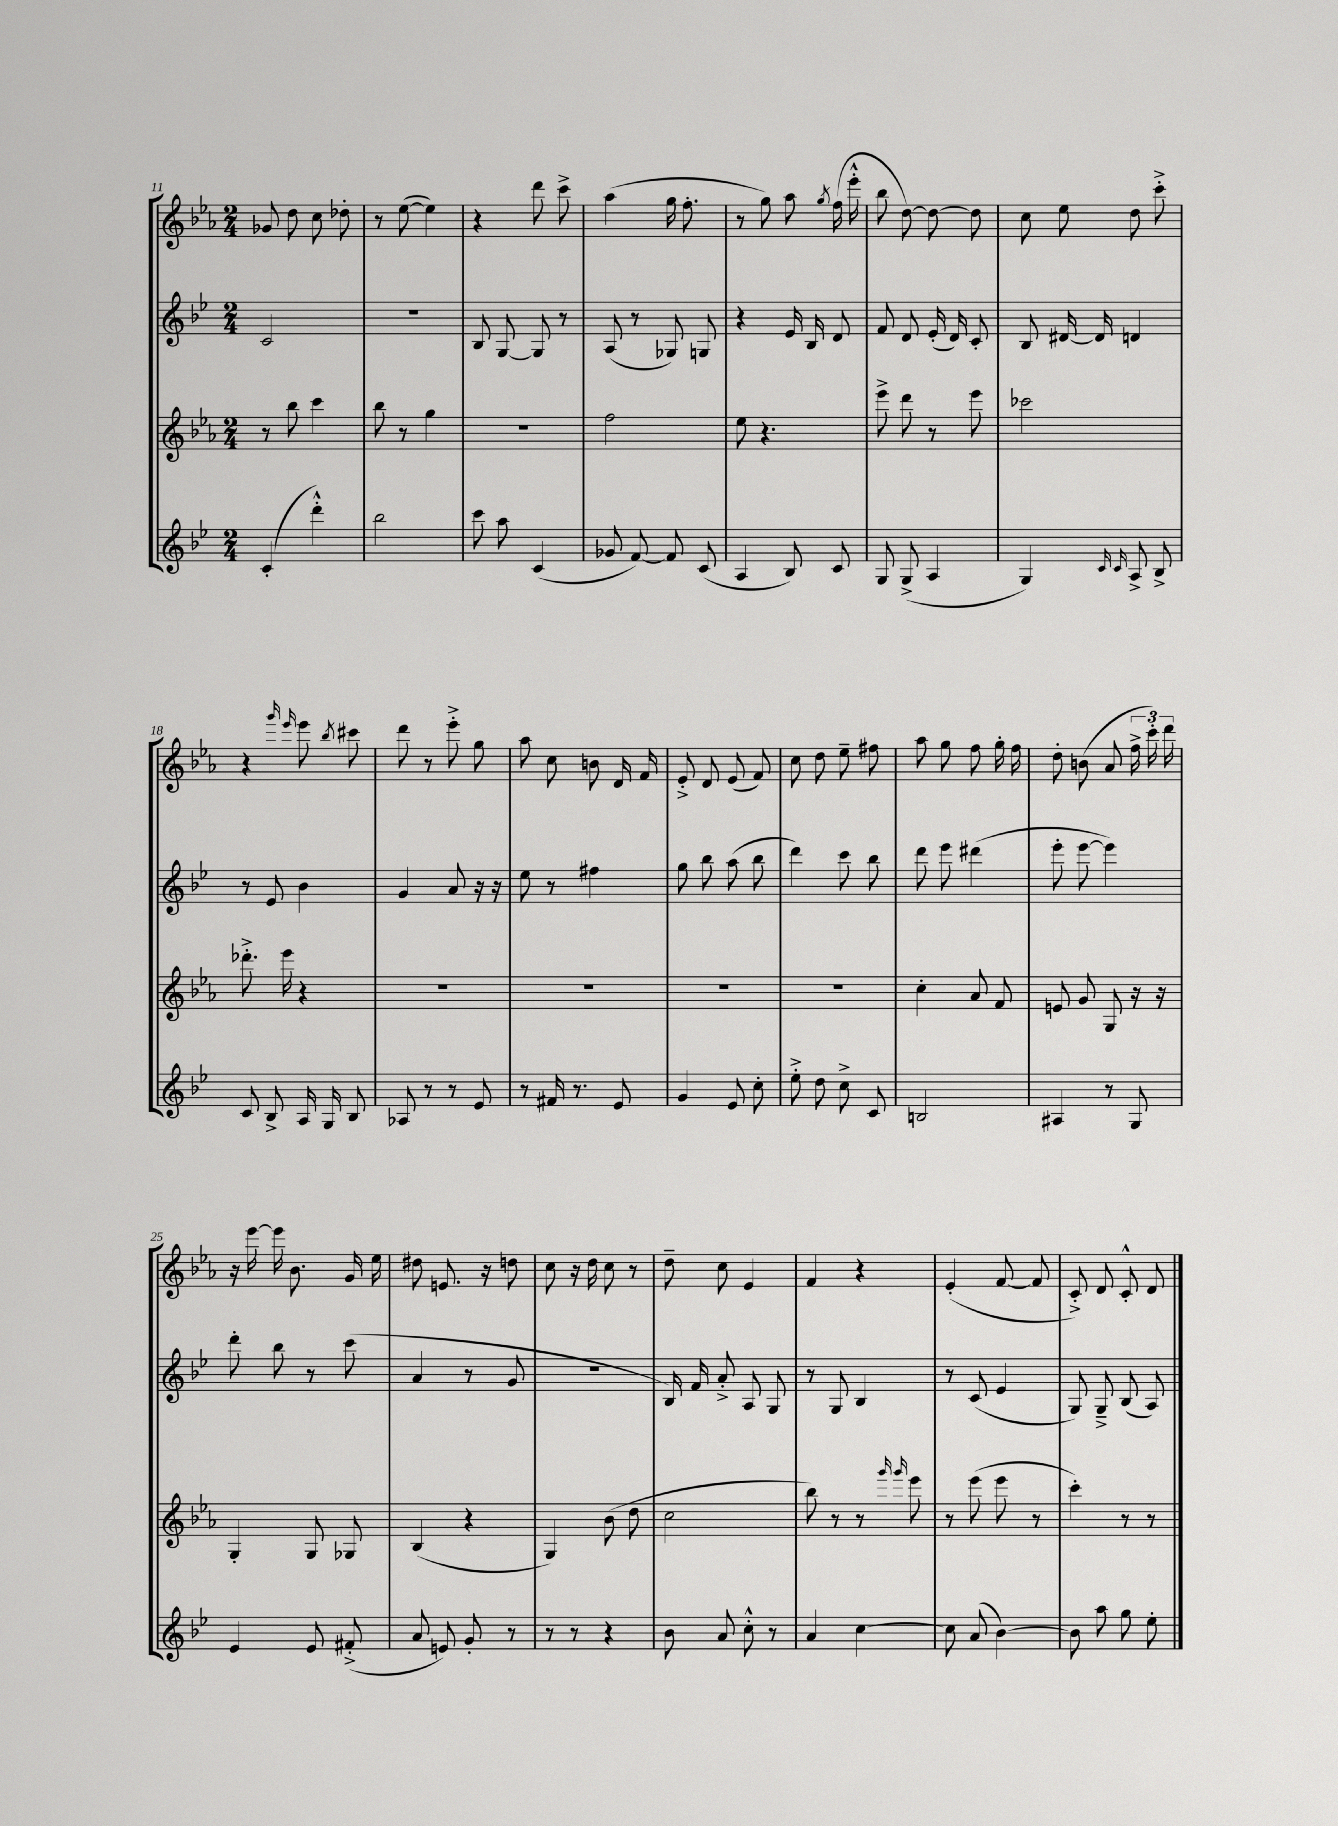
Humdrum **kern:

**kern	**kern	**kern	**kern
*part4	*part3	*part2	*part1
*staff4	*staff3	*staff2	*staff1
*clefG2	*clefG2	*clefG2	*clefG2
*k[b-e-]	*k[b-e-a-]	*k[b-e-]	*k[b-e-a-]
*M2/4	*M2/4	*M2/4	*M2/4
=11	=11	=11	=11
(4c'/	8r	2c/	8g-X/
.	8bb-\	.	8dd\
4ddd'^^\)	4ccc\	.	8cc\
.	.	.	8dd-X'\
=12	=12	=12	=12
2bb-\	8bb-\	2r	8r
.	8r	.	([8ee-\
.	4gg\	.	4ee-\])
=13	=13	=13	=13
8ccc\	2r	8B-/	4r
8aa\	.	[8G/	.
(4c/	.	8G/]	8ddd\
.	.	8r	8ccc^\
=14	=14	=14	=14
8g-X/	2ff\	(8A/	(4aa-\
[8f/)	.	8r	.
8f/]	.	8G-X/)	16gg\
.	.	.	8.ff'\
(8c/	.	8Gn/	.
=15	=15	=15	=15
4A/	8ee-\	4r	8r
.	4.r	.	8gg\)
8B-/)	.	16e-/	8aa-\
.	.	16B-/	.
.	.	.	8qgg/
8c/	.	8d/	(16ff\
.	.	.	16eee-'^^\
=16	=16	=16	=16
8G/	8eee-^\	8f/	8bb-\
(8G^/	8ddd\	8d/	[8dd\)
4A/	8r	(16e-'/	8dd\_
.	.	16d/)	.
.	8eee-\	8c'/	8dd\]
=17	=17	=17	=17
4G/)	2ccc-X\	8B-/	8cc\
.	.	[16d#X/	8ee-\
.	.	16d#/]	.
16qqc/	.	.	.
16qqc/	.	.	.
8A^/	.	4dn/	8dd\
8B-^/	.	.	8ccc'^\
!!LO:LB:g=z
=18	=18	=18	=18
8c/	8.ddd-X'^\	8r	4r
8B-^/	.	8e-/	.
.	16eee-\	.	.
.	.	.	16qqggg/
.	.	.	16qqeee-/
16A/	4r	4b-\	8eee-\
16G/	.	.	.
.	.	.	8qbb-/
8B-/	.	.	8ccc#X\
=19	=19	=19	=19
8A-X/	2r	4g/	8ddd\
8r	.	.	8r
8r	.	8a/	8eee-'^\
8e-/	.	16r	8gg\
.	.	16r	.
=20	=20	=20	=20
8r	2r	8ee-\	8aa-\
16f#X/	.	8r	8cc\
8.r	.	.	.
.	.	4ff#X\	8bn\
8e-/	.	.	16d/
.	.	.	16f/
=21	=21	=21	=21
4g/	2r	8gg\	8e-'^/
.	.	8bb-\	8d/
8e-/	.	(8aa\	(8e-/
8cc'\	.	8bb-\	8f/)
=22	=22	=22	=22
8ee-'^\	2r	4ddd\)	8cc\
8dd\	.	.	8dd\
8cc^\	.	8ccc\	8ee-~\
8c/	.	8bb-\	8ff#X\
=23	=23	=23	=23
2Bn/	4cc'\	8ddd\	8aa-\
.	.	8eee-\	8gg\
.	8a-/	(4ddd#X\	8ff\
.	8f/	.	16gg'\
.	.	.	16ff\
=24	=24	=24	=24
4A#X/	8en/	8eee-'\	8dd'\
.	8g/	[8eee-\	(8bn\
8r	8G/	4eee-\])	8a-/
8G/	16r	.	24ff^\
.	.	.	24ccc'\)
.	16r	.	.
.	.	.	24ddd\
!!LO:LB:g=z
=25	=25	=25	=25
4e-/	4G'/	8ddd'\	16r
.	.	.	[16eee-\
.	.	8bb-\	16eee-\]
.	.	.	8.b-\
8e-/	8G/	8r	.
(8f#X'^/	8G-X/	(8ccc\	16g/
.	.	.	16ee-\
=26	=26	=26	=26
8a/	(4B-/	4a/	8dd#X\
8en/)	.	.	8.en/
8g'/	4r	8r	.
.	.	.	16r
8r	.	8g/	8ddn\
=27	=27	=27	=27
8r	4G/)	2r	8cc\
8r	.	.	16r
.	.	.	16dd\
4r	(8b-\	.	8cc\
.	8dd\	.	8r
=28	=28	=28	=28
8b-\	2cc\	16B-/)	8dd~\
.	.	16f/	.
8a/	.	8a'^/	8cc\
8cc'^^\	.	8A/	4e-/
8r	.	8G/	.
=29	=29	=29	=29
4a/	8bb-\)	8r	4f/
.	8r	8G/	.
[4cc\	8r	4B-/	4r
.	16qqggg/	.	.
.	16qqggg/	.	.
.	8eee-\	.	.
=30	=30	=30	=30
8cc\]	8r	8r	(4e-'/
(8a/	(8eee-\	(8c/	.
[4b-\)	8eee-\	4e-/	[8f/
.	8r	.	8f/]
=31	=31	=31	=31
8b-\]	4ccc'\)	8G/)	8c'^/)
8aa\	.	8G~^/	8d/
8gg\	8r	(8B-/	8c'^^/
8ee-'\	8r	8A/)	8d/
==	==	==	==
*-	*-	*-	*-
